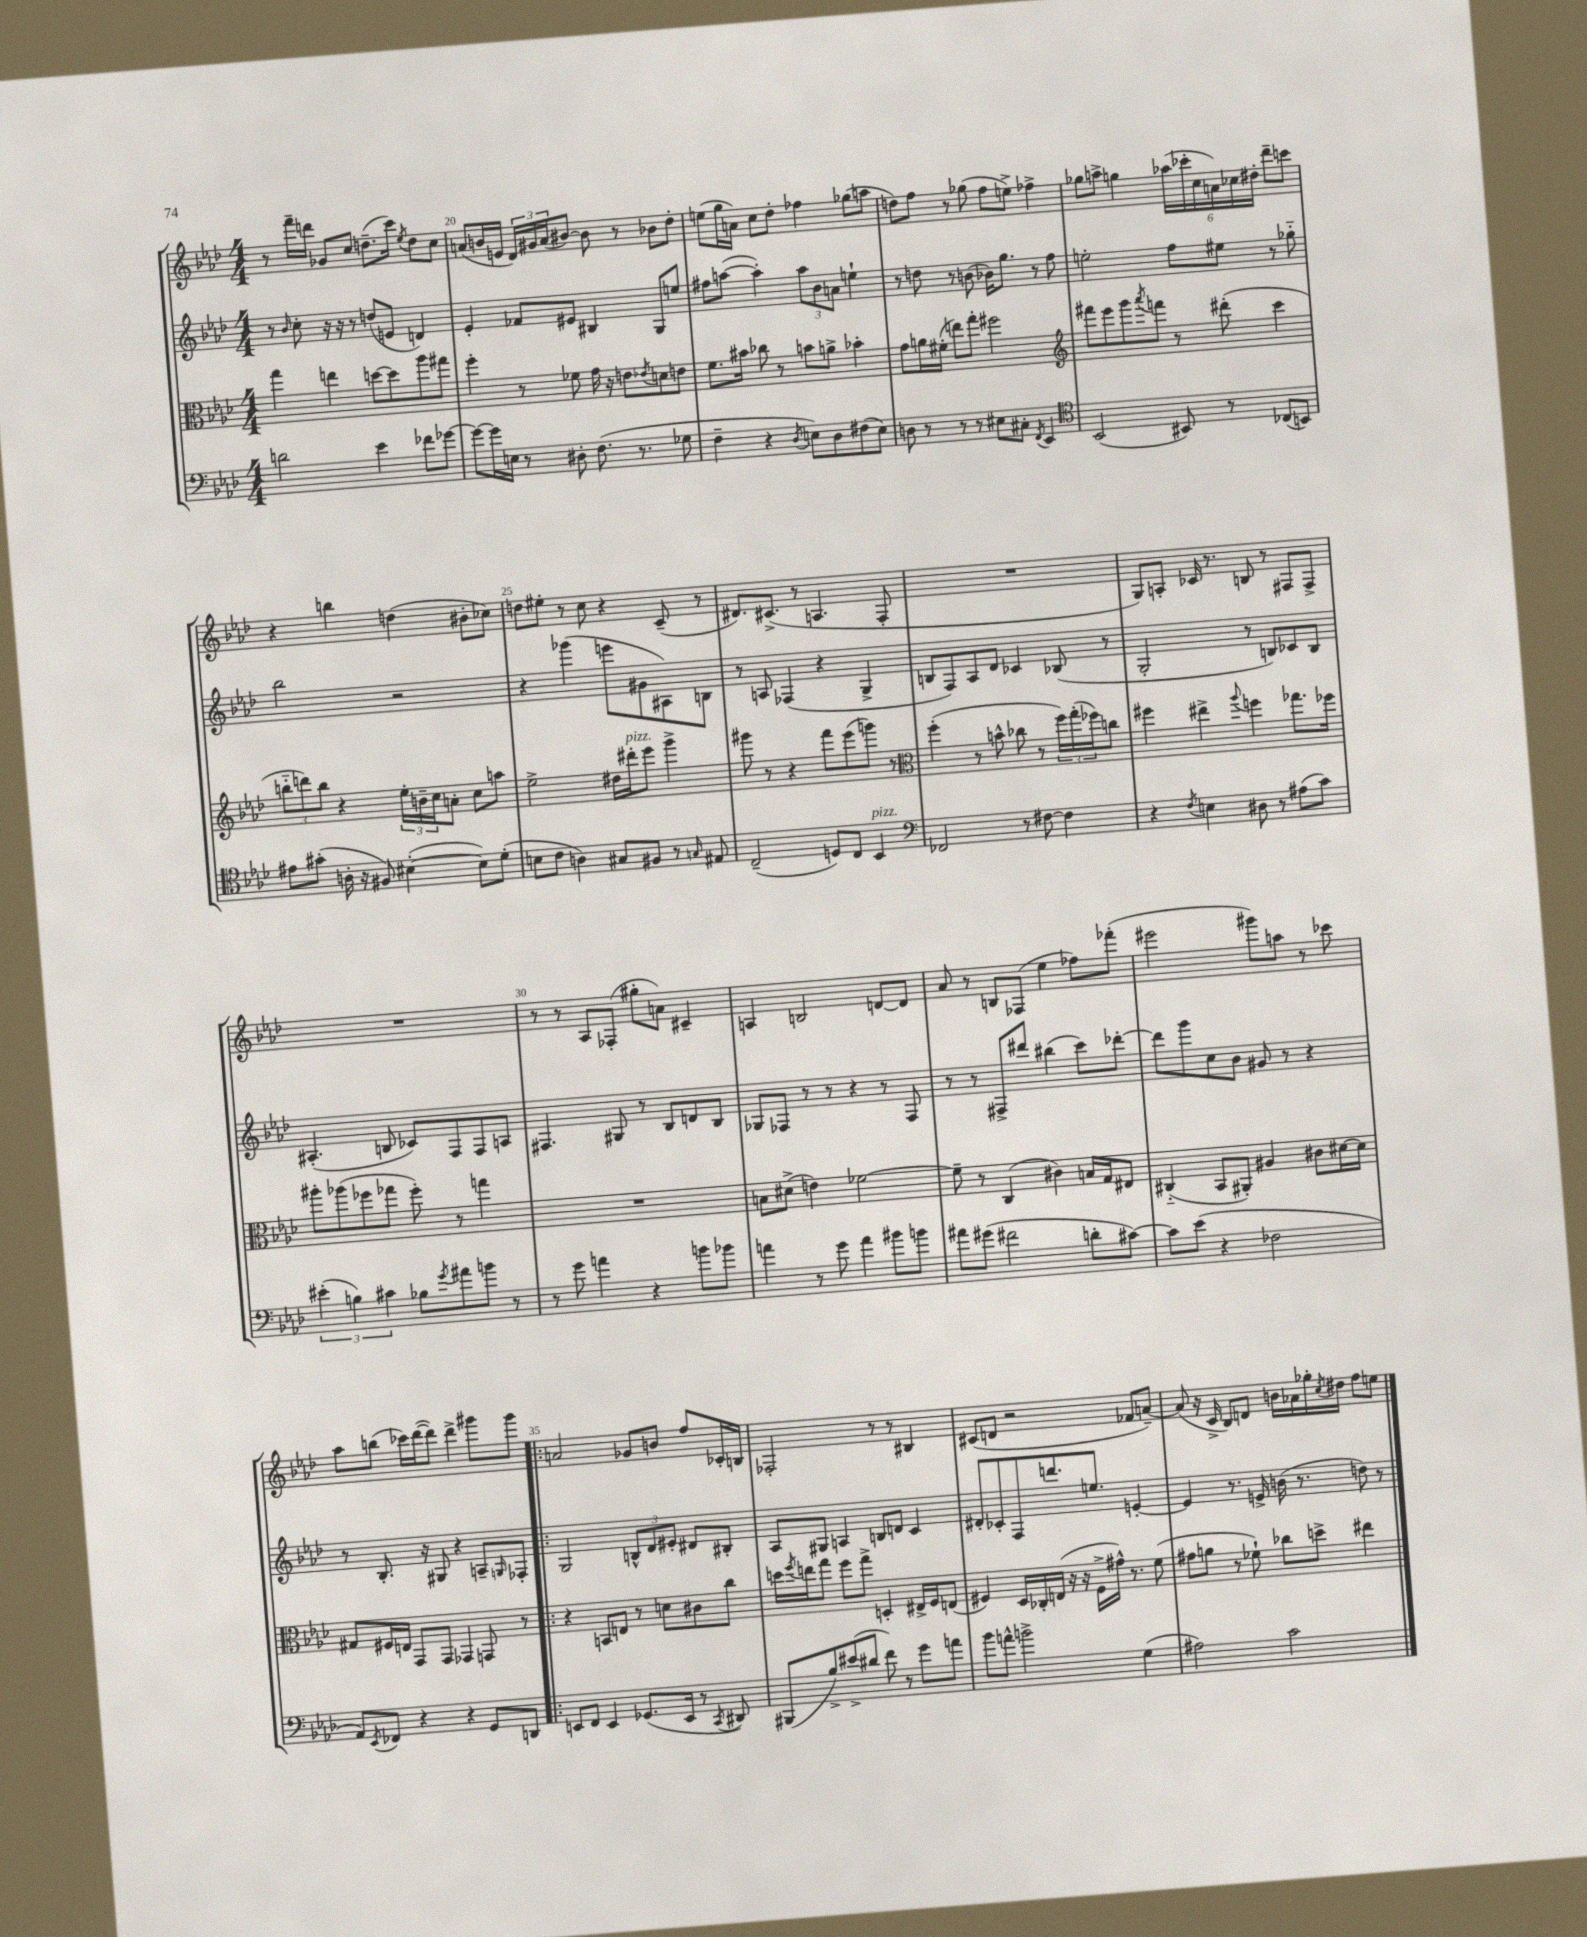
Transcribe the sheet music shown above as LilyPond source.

<<
\new StaffGroup <<
\new Staff = "s0" {
    \clef treble \key aes \major \numericTimeSignature \time 4/4
    r8 f'''16-- d'''16 ges'8 c''8 d''8.--( c'''16) \acciaccatura { ees''8 } d''8 c''8 |
    a'8( b'16 e'16 \tuplet 3/2 { des'16) gis'16 a'16( } bis'8~) bis'8 r8 bes'8 des''8-. |
    e''8( g''16 a'16) c''8 des''8-. fes''4 ges''8( a''8 |
    d''8) f''8 r8 ges''8( f''8 e''8->) fes''4-> |
    ges''8 a''8-> g''4 \tuplet 6/4 { aes''16( ces'''16-. c''16 a'16) ces''16 dis''16-. } des'''8-- c'''8 |
    r4 b''4 d''4( bis'8-. ces''8) |
    d''8 eis''8-. r8 c''8 r4 c'8--( r8 |
    dis'8.) cis'8.->( r8 a4. f8-. |
    R1 |
    g8) a8-. ces'16 r8. b8 r8 fis8 fis8-> |
    R1 |
    r8 r8 aes8 fes8-.( gis''8-. a'8) cis'4-- |
    a4 b2 d'8~ d'8 |
    aes'8 r8 b8 fes8( ees''4 fes''8) fes'''8-.( |
    eis'''2 gis'''8) a''8 r8 ces'''8 |
    aes''8 b''8( ces'''16) des'''16~( des'''8) des'''4-> gis'''8 gis'''8 |
    \bar ".|:" a'2 ges'8 b'8 f''8 ces'16-. b16 |
    fes2-. r8 r8 bis4 |
    cis'8( d'8 r2 fes'8 a'8~--) |
    a'8( r16 c'16-> bes8) d'8 b'16 aes'16 ges''16-. \acciaccatura { c''8 } dis''16 f''8 e''8 \bar "|." |
}
\new Staff = "s1" {
    \clef treble \key aes \major \numericTimeSignature \time 4/4
    r8 \grace { bes'16 } c''8-. r16 r16 r8 d''8( e'8 d'4) |
    ees'4-. fes'8 eis'8 bis4 g8 e''8 |
    fis''8 a''8~( a''4-.) \tuplet 3/2 { a''8 bes'8 a'8 } e''4-! |
    r8 d''8 r8 b'8( bes'16) g''8. r8 f''8 |
    e''2-. f''8 eis''8 r8 ges''8-_ |
    bes''2 r2 |
    r4 ges'''4( e'''8 gis'8 ais8) b8 |
    r8 a8 fes4( r4 g4-> |
    b8 f8) aes8 des'8 ces'4 bes8( r8 |
    g2-. r8 b8) ces'8 b8 |
    ais4.-.( b8 ces'8) f8 f8 a8 |
    fis4. gis8 r8 bes8 d'8 bes8 |
    ges8 fes8 r8 r8 r4 r8 fes8 |
    r8 r8 fis8-> dis'''8 bis''4( c'''8) des'''8~-. |
    des'''8 g'''8 c''8 bes'8 gis'8 r8 r4 |
    r8 bes8.-. r16 gis8 r4 a8-- \grace { g16 } fes8-. |
    \bar ".|:" g2 \tuplet 3/2 { b8-^ des'8 eis'8-. } dis'8 bis8-. |
    aes8 gis8 a4 b8 d'8 c'4 |
    dis'8-. ces'8-. f8 d'''8. e''8. e'4~-. |
    e'4 r8. e'16-> b'16( r8. d''8) r8 \bar "|." |
}
\new Staff = "s2" {
    \clef alto \key aes \major \numericTimeSignature \time 4/4
    g''4 e''4 d''8~ d''8 aes''8 gis''8 |
    f''4-. r8 fes'8 g'16 r16 e'8 \acciaccatura { ees'8 } d'8 e'8 |
    f'8. bis'16 ces''8 r8 b'8 a'8-> bes'4-. |
    g'8 a'16 fis'16-.( e''8) g''8-. fis''2 |
    \clef treble fis'''8 ees'''8 g'''8 \acciaccatura { aes'''8 } f'''8 r8 dis'''8-.( c'''4 |
    \tuplet 3/2 { b''8-_ d'''8) b''8 } r4 \tuplet 3/2 { ees''16-. b'16-- c''16 } a'8-. c''8 a''8 |
    ees''2-> dis''16 dis'''16-.^\markup { \italic "pizz." } ees'''8 g'''4-> |
    gis'''8 r8 r4 f'''8 ees'''8( g'''8) r8 |
    \clef alto f''4-.( r8 b'8-^ ces''8 r8 \tuplet 3/2 { f''16) g''16-.( fes''16) } c''8 |
    fis''4 eis''4-> \appoggiatura { aes''8 } f''4 ges''8. fes''16 |
    ais''8-. aes''8( fes''8 ges''8 fes''8-.) r8 g''4 |
    R1 |
    b8 dis'8->( e'4) fes'2~ |
    fes'8-- r8 c4( cis'4) b16 g16 eis8 |
    cis4-_( bes,8 ais,8-.) ais4 cis'8 dis'16~ dis'16 |
    gis8 fis16 e16 g,8 g,8 ges,4 g,8 r8 |
    \bar ".|:" r4 b,8 e8 r8 d'8 cis'8 c''8 |
    d''16 \acciaccatura { f''8 } e''16 g''8 f''8 g''8-> d4-. eis16-> f16 e8( |
    fis4) des16 ces16-. e16( r16 r16 fis16-> gis'16-^) r8. f'8( |
    gis'8 a'8 r8 fes'8-!) ces''8 d''8-> eis''4 \bar "|." |
}
\new Staff = "s3" {
    \clef bass \key aes \major \numericTimeSignature \time 4/4
    d'2 ees'4 fes'8 ges'8~ |
    ges'8~ ges'16 e16 r8 dis8-. f8.( r8. ges8 |
    f4-- r4 \acciaccatura { des8 } e8) des8 fis8( e8) |
    d8 r8 r8 r8 eis8 cis8-. \acciaccatura { f,8 } ees,4 |
    \clef tenor bes,2( bis,8) r8 ces8( b,8) |
    eis'8 gis'8-.( a16-. r16 fis8) bis4~-.( bis8) des'8-.( |
    b8 c'8 a4) gis8 fis8 r8 \grace { g16 } eis8 |
    c2--( d8) c8 bes,4^\markup { \italic "pizz." } |
    \clef bass fes,2 r8 fis8~ fis4 |
    r4 \acciaccatura { f8 } e4 dis8 r8 ais8( c'8) |
    \tuplet 3/2 { eis'4-.( b4) cis'4 } bes8 \acciaccatura { g'8 } ais'8 b'8 r8 |
    r8 g'8 a'4 r4 b'8 bes'8 |
    a'4 r8 g'8 a'4 bis'8 b'8 |
    ais'8 gis'8( fis'2 d'8-. cis'8~) |
    cis'8 ees'8( r4 fes2 |
    aes,8) \acciaccatura { ees,8 } fes,8 r4 r4 g,8 d,8 |
    \bar ".|:" e,8 f,8 e,4 ges,8.( e,16 r8 \acciaccatura { c,8 } dis,8) |
    bis,,8( bes8->) eis'8->( dis'8 f'8) r8 g'8 a'8 |
    bes'8 a'8-^ b'2-> g4( |
    ais2) c'2 \bar "|." |
}
>>
>>
\layout { \context { \Score currentBarNumber = #19 \override BarNumber.break-visibility = ##(#f #t #t) barNumberVisibility = #(every-nth-bar-number-visible 5) } }
